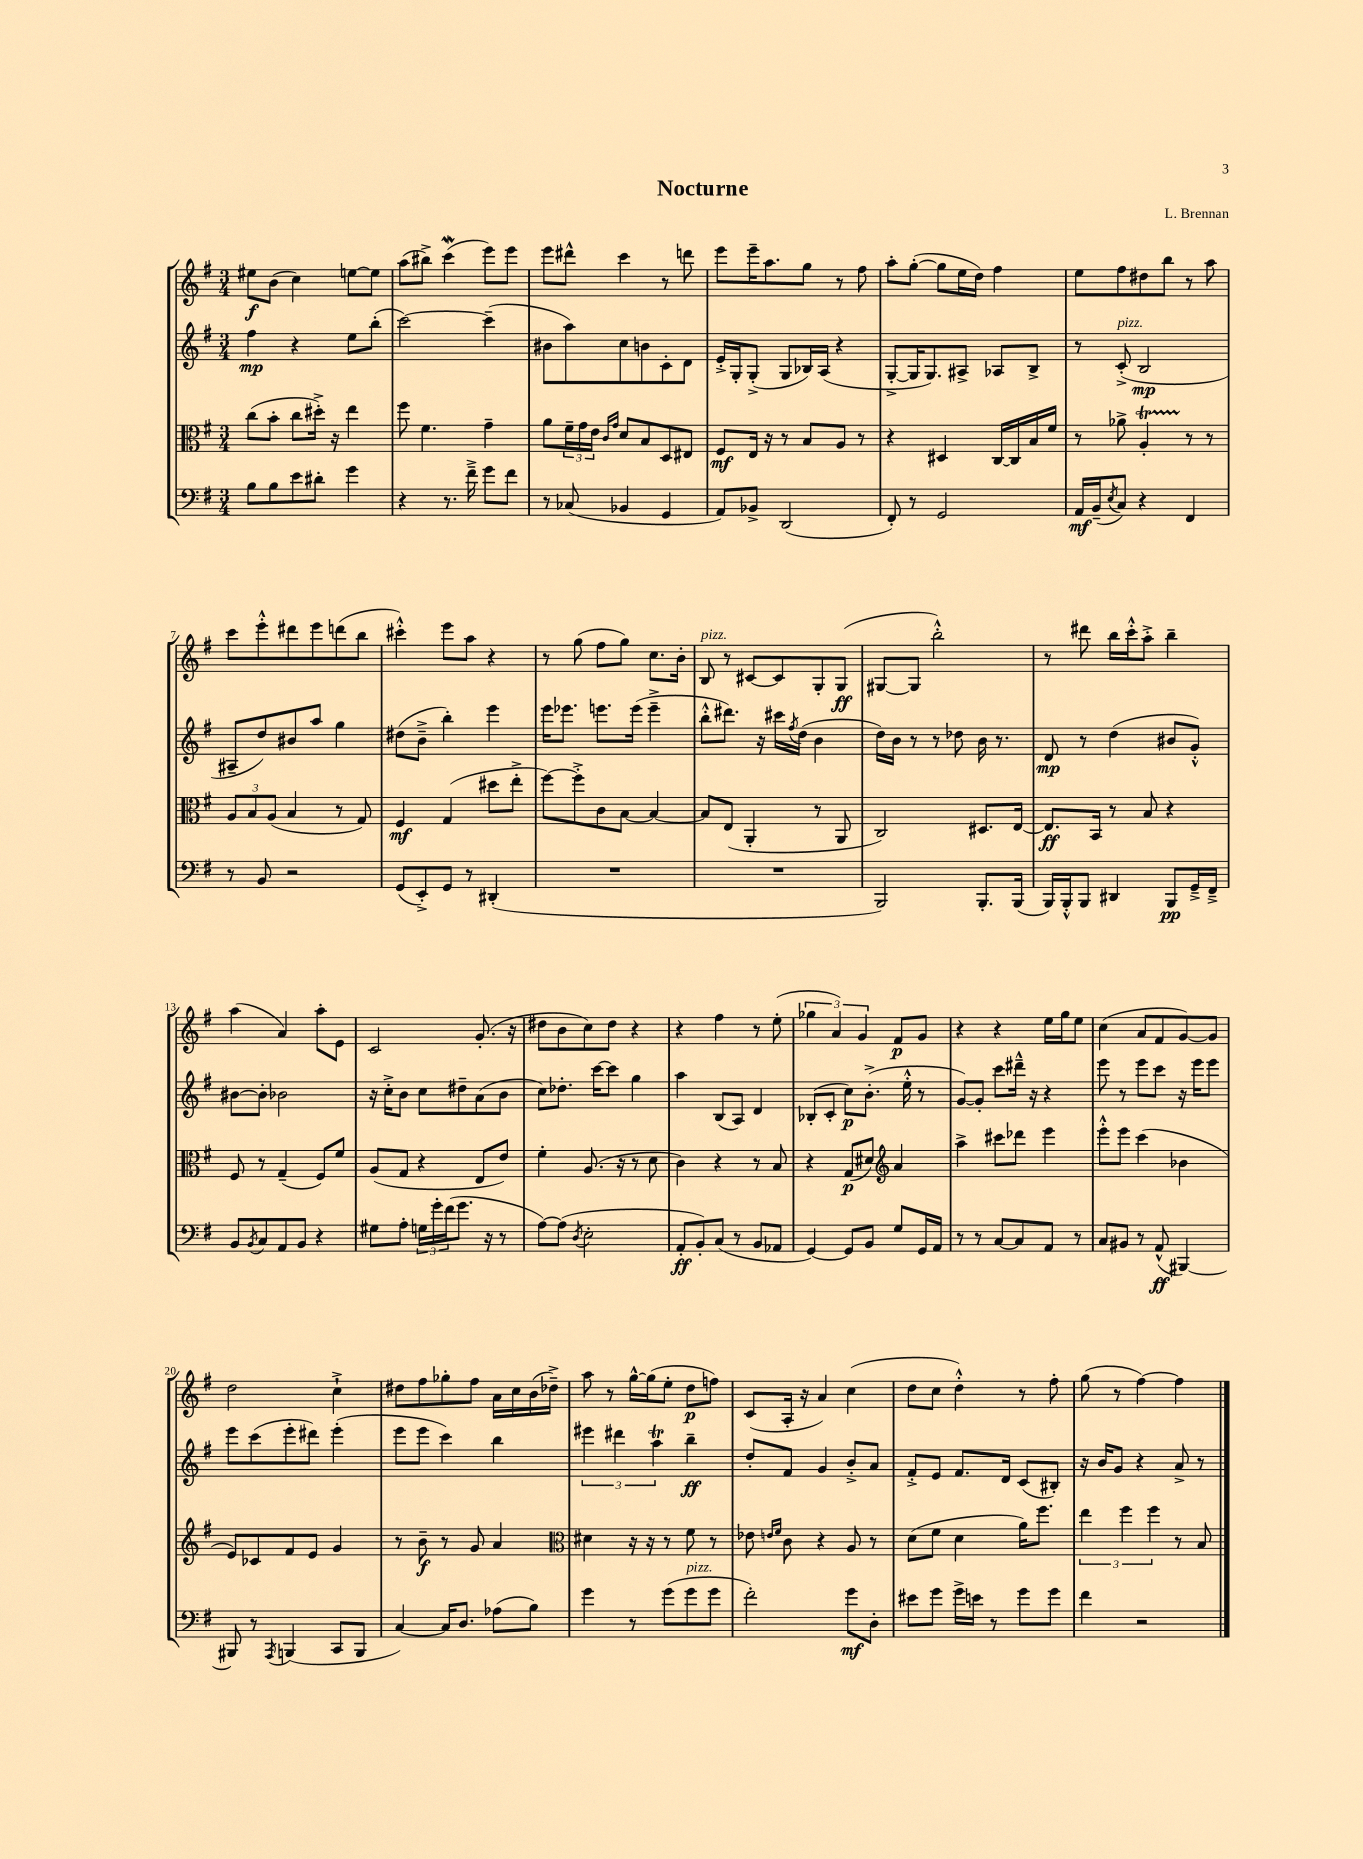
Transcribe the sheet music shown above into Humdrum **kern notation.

**kern	**kern	**kern	**kern
*staff4	*staff3	*staff2	*staff1
*clefF4	*clefC3	*clefG2	*clefG2
*k[f#]	*k[f#]	*k[f#]	*k[f#]
*M3/4	*M3/4	*M3/4	*M3/4
8B\L	(8cc\L	4ff#\	8ee#\L
8B\	8b'\J	.	(8b\J
8e\	8cc\L	4r	4cc\)
8d#'\J	16dd#'^\Jk)	.	.
.	16r	.	.
4g\	4ee\	8ee\L	[8ee\L
.	.	(8bb'\J	8ee\]J
=	=	=	=
4r	8ff#\	[2ccc\)	(8aa\L
.	4.f#\	.	8bb#^\J)
8.r	.	.	(4ccc\
16f#~^\	.	.	.
8g\L	4g~\	(4ccc~\]	8eee\L)
8f#\J	.	.	8eee\J
=	=	=	=
8r	8a\L	8b#\L	8eee\L
(8C-/	24f#~\L	8aa\)	8ddd#^^\J
.	24g\	.	.
.	24e\JJ	.	.
.	16qqc/LL	.	.
.	16qqg/JJ	.	.
4BB-/	8d/L	8cc\	4ccc\
.	8B/	8b\	.
4GG/	8D/	8c'\	8r
.	8E#/J	8d\J	8ddd\
=	=	=	=
8AA/L)	8F#/L	16e'^/LL	8eee\L
.	.	16G'/J	.
8BB-^/J	16E/Jk	(8G'^/J	16eee~\K
.	16r	.	8.aa\
(2DD/	8r	8G/L	.
.	8B/L	16B-/L)	8gg\J
.	.	(16A/JJ	.
.	8A/J	4r	8r
.	8r	.	8ff#\
=	=	=	=
8FF#'/)	4r	[8G'^/L	8aa'\L
8r	.	16G/]K	([8gg'\J
.	.	8.G/)	.
2GG/	4D#/	.	8gg\]L
.	.	8A#^/J	16ee\L
.	.	.	16dd\JJ)
.	[16C/LL	8A-/L	4ff#\
.	16C/]	.	.
.	16B/	8B^/J	.
.	16f#/JJ	.	.
=	=	=	=
16AA/LL	8r	8r	8ee\L
(16BB~/J	.	.	.
8qE/	.	.	.
8C/J)	8a-^\	(8c'^/	8ff#\
4r	4A'/	2B/	8dd#\
.	.	.	8bb\J
4FF#/	8r	.	8r
.	8r	.	8aa\
=	=	=	=
8r	12A/L	8A#~/L	8ccc\L
.	12B/	.	.
8BB/	.	8dd/)	8eee'^^\
.	(12A/J	.	.
2r	4B/	8b#/	8ddd#\
.	.	8aa/J	8eee\
.	8r	4gg\	(8ddd\
.	8G/)	.	8bb\J
=	=	=	=
(8GG/L	4F#/	(8dd#\L	4ccc#'^^\)
8EE'^/)	.	8b~^\J	.
8GG/J	(4G/	4bb'\)	8eee\L
8r	.	.	8aa\J
(4DD#'/	8dd#\L	4eee\	4r
.	8ee'^\J	.	.
=	=	=	=
2.r	[8ff#\L)	16eee\LK	8r
.	.	8.eee-\J	.
.	8ff#'^\]	.	(8gg\
.	8c\	8.eee\L	8ff#\L
.	[8B\J	.	8gg\J)
.	.	(16eee\Jk	.
.	4B/_	4eee~^\	8.cc\L
.	.	.	16b'\Jk
=	=	=	=
2.r	8B/]L	8bb'^^\L	8B/
.	(8E/J	8.ddd#\J)	8r
.	4AA'/	.	[8c#/L
.	.	16r	.
.	.	16ccc#\LL	8c#/]
.	.	8qff#/	.
.	.	(16dd\JJ	.
.	8r	4b\	8G'/
.	8AA/	.	(8G/J
=	=	=	=
2BBB/)	2C/)	16dd\LL)	[8G#/L
.	.	16b\JJ	.
.	.	8r	8G#/]J
.	.	8r	2bb'^^\)
.	.	8dd-\	.
8.BBB'/L	8.D#/L	16b\	.
.	.	8.r	.
(16BBB/Jk	[16E/Jk	.	.
=	=	=	=
16BBB/LL)	8.E/]L	8d/	8r
16BBB'^^/J	.	.	.
8BBB/J	.	8r	8ddd#\
.	16BB/Jk	.	.
4DD#/	8r	(4dd\	16bb\LL
.	.	.	16ccc'^^\J
.	8B/	.	8aa'^\J
8BBB/L	4r	8b#/L	4bb~\
16GG~^/L	.	8g'^^/J)	.
16FF#~^/JJ	.	.	.
=	=	=	=
8BB/L	8F#/	[8b#\L	(4aa\
8qBB/	.	.	.
8C/	8r	8b#'\]J	.
8AA/	(4G~/	2b-\	4a/)
8BB/J	.	.	.
4r	8F#/L)	.	8aa'\L
.	8f#/J	.	8e\J
=	=	=	=
8G#\L	(8A/L	16r	2c/
.	.	16cc'^\LK	.
8A'\J	8G/J	8b\J	.
24G\LL	4r	8cc\L	.
24g'\	.	.	.
(24f#\J	.	.	.
8.g\J	.	8dd#~\	.
.	8E/L	(8a\	(8.g'/
16r	.	.	.
8r	8e/J)	8b\J	.
.	.	.	16r
=	=	=	=
[8A\L)	4f#'\	8cc\L)	8dd#\L
(8A\]J	.	8.dd-'\J	8b\
8qD/	.	.	.
2E'\	(8.A/	.	8cc\)
.	.	[16ccc\LK	.
.	.	8ccc\]J	8dd#\J
.	16r	.	.
.	8r	4gg\	4r
.	8d\	.	.
=	=	=	=
8AA'/L	4c\)	4aa\	4r
8BB'/)	.	.	.
(8C/J	4r	(8B/L	4ff#\
8r	.	8A/J)	.
8BB/L	8r	4d/	8r
8AA-/J	8B/	.	(8ee'\
=	=	=	=
[4GG/)	4r	(8B-'/L	6gg-\
.	.	8c'/J	.
.	.	.	6a/)
8GG/]L	(8G/L	8cc\L)	.
.	.	.	6g/
8BB/J	8d#/J)	(8.b'^\J	.
*	*clefG2	*	*
8G/L	4a/	.	8f#/L
.	.	16ee'^^\	.
16GG/L	.	8r	8g/J
16AA/JJ	.	.	.
=	=	=	=
8r	4aa^\	[8g/L)	4r
8r	.	8g'/]J	.
[8C/L	8ccc#\L	8ccc\L	4r
8C/]	8ddd-\J	16ddd#~^^\Jk	.
.	.	16r	.
8AA/J	4eee\	4r	16ee\LL
.	.	.	16gg\J
8r	.	.	8ee\J
=	=	=	=
8C/L	8eee'^^\L	8eee\	(4cc\
8BB#/J	8eee\J	8r	.
8r	(4ccc\	8eee\L	8a/L
(8AA^^/	.	8ccc\J	8f#/
[4BBB#/)	4b-\	16r	[8g/)
.	.	16eee\LK	.
.	.	8eee\J	8g/]J
=	=	=	=
8BBB#/]	8e/L)	8eee\L	2dd\
8r	8c-/	(8ccc\	.
8qAAA/	.	.	.
(4BBB/	8f#/	8eee'\	.
.	8e/J	8ddd#\J)	.
8CC/L	4g/	(4eee'\	4cc`^\
8BBB/J	.	.	.
=	=	=	=
[4C/)	8r	8eee\L	8dd#\L
.	8b~\	8eee\J	8ff#\
16C/]LK	8r	4ccc\)	8gg-'\
8.D/J	.	.	.
.	8g/	.	8ff#\J
(8A-\L	4a/	4bb\	16a\LL
.	.	.	16cc\
8B\J)	.	.	(16b\
.	.	.	16dd-~^\JJ)
=	=	=	=
*	*clefC3	*	*
4g\	4d#\	6eee#\	8aa\
.	.	.	8r
.	.	6ddd#\	.
8r	16r	.	[16gg^^\LL
.	16r	.	(16gg\]J
.	.	6aa\	.
(8g\L	8r	.	8ee'\J
8g\	8f#\	4bb~\	8dd\L
8g\J	8r	.	8ff\J)
=	=	=	=
2f#'\)	8e-\	8dd'/L	(8c/L
.	16qqe/LL	.	.
.	16qqf#/JJ	.	.
.	8c\	8f#/J	16A'/Jk
.	.	.	16r
.	4r	4g/	4a/)
8g\L	8A/	8b'^/L	(4cc\
8D'\J	8r	8a/J	.
=	=	=	=
8e#\L	(8d\L	8f#'^/L	8dd\L
8g\J	8f#\J	8e/J	8cc\J
16g^\LL	4d\	8.f#/L	4dd'^^\)
16e\JJ	.	.	.
8r	.	.	.
.	.	16d/Jk	.
8g\L	16a\LK)	(8c/L	8r
.	8.ff#\J	.	.
8g\J	.	8B#'/J)	8ff#'\
=	=	=	=
4f#\	6ee\	16r	(8gg\
.	.	16b/LK	.
.	.	8g/J	8r
.	6ff#\	.	.
2r	.	4r	[4ff#\)
.	6ff#\	.	.
.	8r	8a^/	4ff#\]
.	8B/	8r	.
==	==	==	==
*-	*-	*-	*-
